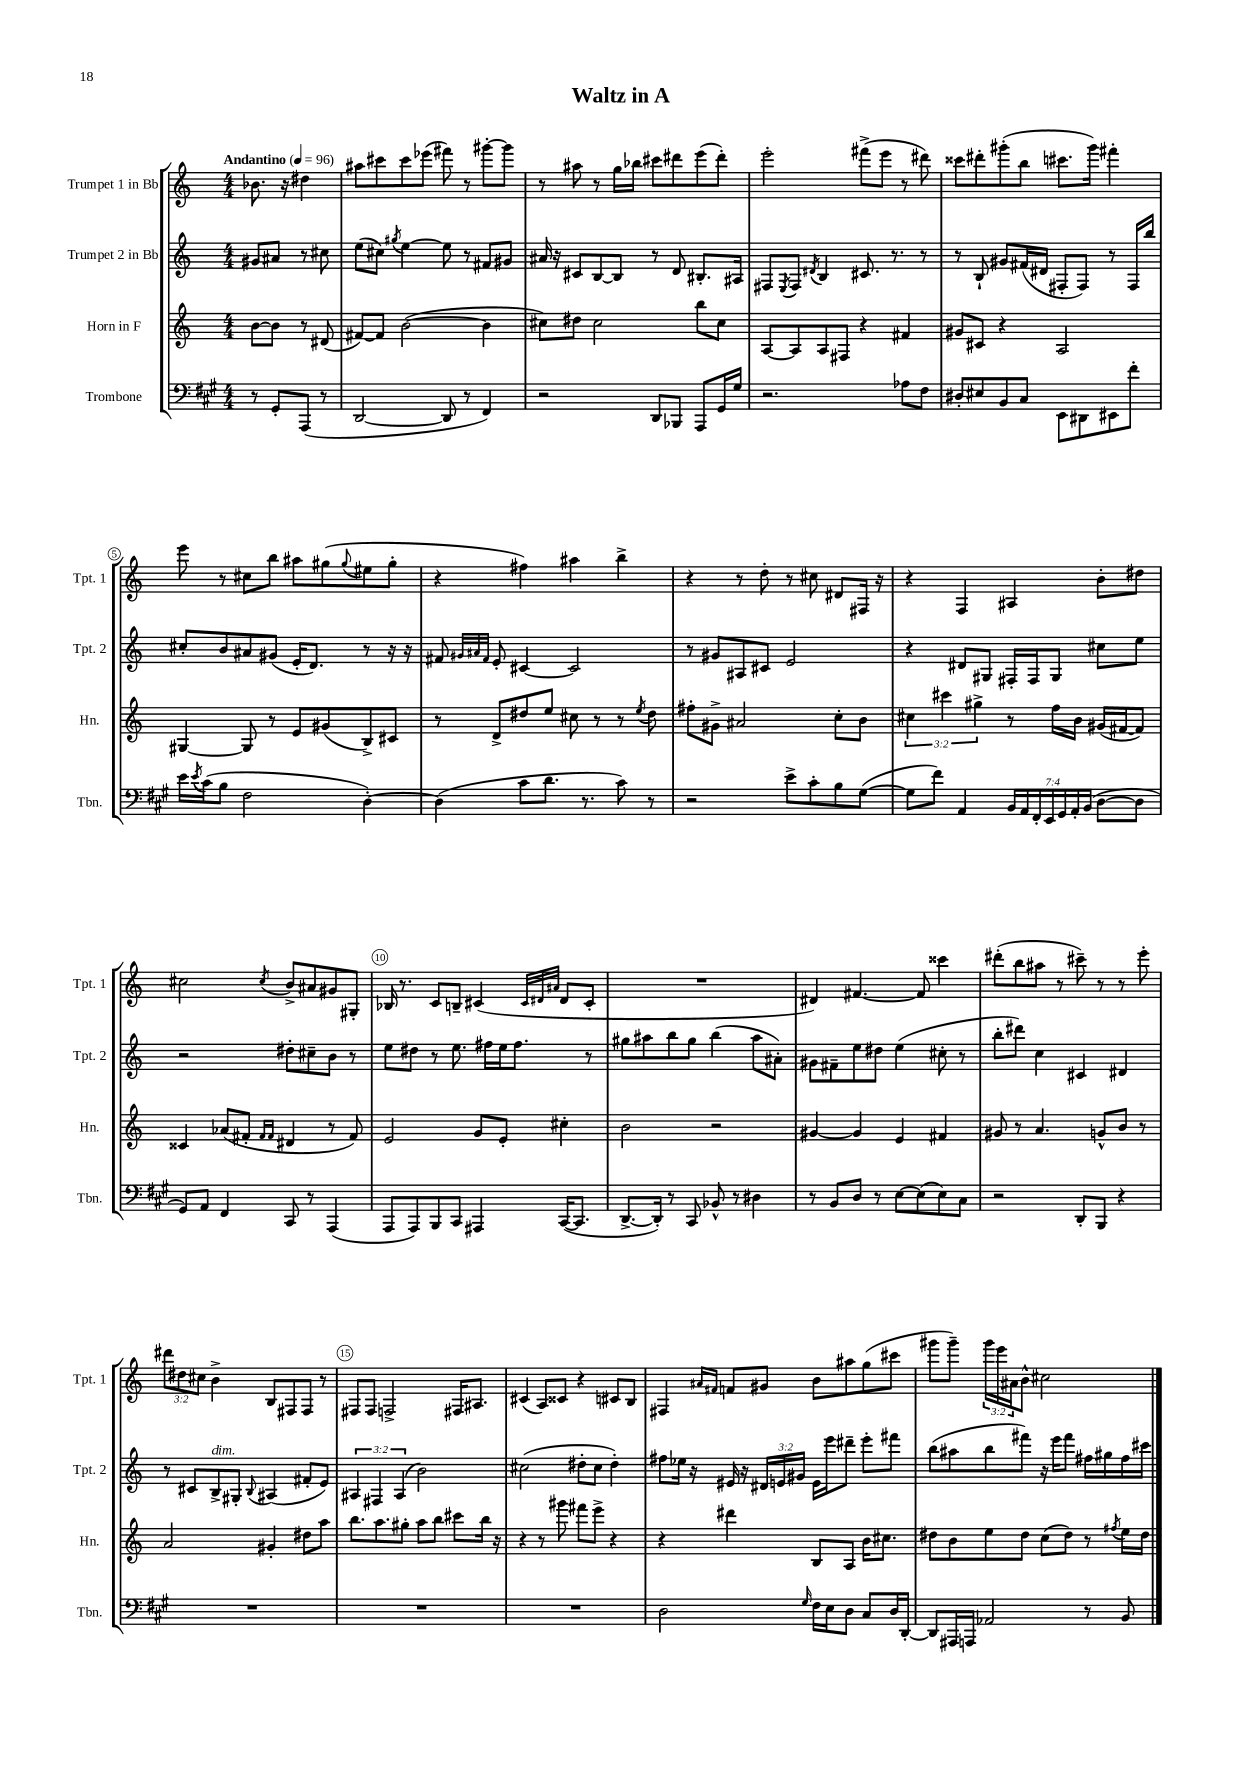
\header { title = "Waltz in A" }
<<
\new StaffGroup <<
\new Staff = "s0" \with { instrumentName = "Trumpet 1 in Bb" shortInstrumentName = "Tpt. 1" } {
    \clef treble \key c \major \numericTimeSignature \time 4/4 \override Staff.TupletNumber.text = #tuplet-number::calc-fraction-text \partial 2 \tempo "Andantino" 4 = 96
    bes'8. r16 dis''4 |
    ais''8 cis'''8 cis'''8 ees'''8( fis'''8) r8 gis'''8~-. gis'''8 |
    r8 ais''8 r8 g''16 bes''16 cis'''8 dis'''8 e'''8( dis'''8-.) |
    e'''2-. fis'''8->( e'''8 r8 dis'''8) |
    cisis'''8 dis'''8-. gis'''8-.( b''8 cis'''8. gis'''16) fis'''4-. |
    e'''8 r8 cis''8 b''8 ais''8 gis''8( \appoggiatura { gis''8 } eis''8 gis''8-. |
    r4 fis''4) ais''4 b''4-> |
    r4 r8 d''8-. r8 cis''8 dis'8 fis16 r16 |
    r4 f4 ais4 b'8-. dis''8 |
    cis''2 \acciaccatura { cis''8 } b'8-> ais'8 gis'8 gis8-. |
    bes16 r8. c'8 b8-- cis'4( \grace { cis'32 dis'32 ais'32 } dis'8 cis'8-. |
    R1 |
    dis'4) fis'4.~ fis'8 cisis'''4 |
    dis'''8-.( b''8 ais''8 r8 cis'''8--) r8 r8 e'''8-. |
    \tuplet 3/2 { dis'''8 dis''8 cis''8 } b'4-> b8 fis8 fis8 r8 |
    fis8 fis8 f2-> fis16 ais8. |
    cis'4( a8) cisis'8 r4 cis'8 b8 |
    fis4 \grace { ais'16 fis'16 } f'8 gis'8 b'8 ais''8 g''8( cis'''8 |
    gis'''8 gis'''8--) \tuplet 3/2 { gis'''16 e'''16 ais'16 } b'8-^ cis''2 \bar "|." |
}
\new Staff = "s1" \with { instrumentName = "Trumpet 2 in Bb" shortInstrumentName = "Tpt. 2" } {
    \clef treble \key c \major \numericTimeSignature \time 4/4 \override Staff.TupletNumber.text = #tuplet-number::calc-fraction-text \partial 2
    gis'8 ais'8 r8 cis''8 |
    e''8( cis''8) \acciaccatura { gis''8 } e''4~ e''8 r8 fis'8 gis'8 |
    ais'16 r16 cis'8 b8~ b8 r8 d'8 bis8.-. ais16 |
    fis8 \acciaccatura { e8 } fis8 \acciaccatura { dis'8 } b4 cis'8. r8. r8 |
    r8 b8-! gis'8 fis'16( dis'16 fis8-. fis8) r8 fis16 b''16 |
    cis''8-. b'8 ais'8 gis'8( e'16-. d'8.) r8 r16 r16 |
    fis'8 \grace { gis'32 ais'32 fis'32 } e'8-. cis'4~ cis'2 |
    r8 gis'8 ais8 cis'8 e'2 |
    r4 dis'8 gis8 fis16-. fis16 gis8 cis''8 e''8 |
    r2 dis''8-. cis''8-- b'8 r8 |
    e''8 dis''8 r8 e''8. fis''16 e''16 fis''8. r8 |
    gis''8 ais''8 b''8 gis''8 b''4( ais''8 ais'8-.) |
    gis'8 fis'8-- e''8 dis''8 e''4( cis''8-. r8 |
    b''8-. dis'''8) c''4 cis'4 dis'4 |
    r8 cis'8 b8->^\markup { \italic "dim." } gis8-. \appoggiatura { b8 } ais4( fis'8-. e'8) |
    \tuplet 3/2 { ais4 fis4 ais4( } b'2) |
    cis''2( dis''8-. cis''8 dis''4-.) |
    fis''8 ees''16 r16 eis'16 r16 \tuplet 3/2 { dis'16 e'16 gis'16 } e'16 e'''16 dis'''8-- e'''8-. fis'''8 |
    b''8( ais''8 b''8 fis'''8) r16 e'''16 fis'''8 fis''16 gis''16 fis''16 cis'''16 \bar "|." |
}
\new Staff = "s2" \with { instrumentName = "Horn in F" shortInstrumentName = "Hn." } {
    \clef treble \key c \major \numericTimeSignature \time 4/4 \override Staff.TupletNumber.text = #tuplet-number::calc-fraction-text \partial 2
    b'8~ b'8 r8 dis'8( |
    fis'8~) fis'8 b'2~( b'4 |
    cis''8) dis''8 cis''2 b''8 cis''8 |
    a8~ a8 a8 fis8 r4 fis'4 |
    gis'8 cis'8 r4 a2 |
    gis4~ gis8 r8 e'8 gis'8( b8->) cis'8 |
    r8 d'8-> dis''8 e''8 cis''8 r8 r8 \acciaccatura { e''8 } dis''8 |
    fis''8-. gis'8-> ais'2 c''8-. b'8 |
    \tuplet 3/2 { cis''4 cis'''4 gis''4-> } r8 f''16 b'16 gis'16( fis'16~ fis'8) |
    cisis'4 aes'8( fis'8-. \grace { fis'16 fis'16 } dis'4 r8 fis'8) |
    e'2 g'8 e'8-. cis''4-. |
    b'2 r2 |
    gis'4~ gis'4 e'4 fis'4 |
    gis'8 r8 a'4. g'8-^ b'8 r8 |
    a'2 gis'4-. dis''8 a''8 |
    b''8. a''8. gis''8-. a''8 b''8 cis'''8 b''16 r16 |
    r4 r8 gis'''8 fis'''8 e'''8-> r4 |
    r4 dis'''4 b8 a8 b'16 cis''8. |
    dis''8 b'8 e''8 dis''8 c''8( dis''8) r8 \acciaccatura { fis''8 } e''16 dis''16 \bar "|." |
}
\new Staff = "s3" \with { instrumentName = "Trombone" shortInstrumentName = "Tbn." } {
    \clef bass \key a \major \numericTimeSignature \time 4/4 \override Staff.TupletNumber.text = #tuplet-number::calc-fraction-text \partial 2
    r8 gis,8-. a,,8( r8 |
    d,2~ d,8 r8 fis,4) |
    r2 d,8 bes,,8 a,,8 gis,16 gis16 |
    r2. aes8 fis8 |
    dis8-. eis8 b,8 cis8 e,8 dis,8 eis,8 fis'8-. |
    e'16 \acciaccatura { e'8 } cis'16( b8 fis2 d4~-.) |
    d4( cis'8 d'8. r8. cis'8) r8 |
    r2 e'8-> cis'8-. b8 gis8~( |
    gis8 fis'8) a,4 \tuplet 7/4 { b,16 a,16 fis,16-. e,16 gis,16 a,16-. b,16( } d8~ d8 |
    gis,8) a,8 fis,4 cis,8 r8 a,,4( |
    a,,8 a,,8) b,,8 cis,8 ais,,4 cis,16~( cis,8. |
    d,8.~-> d,16-.) r8 cis,8 bes,8-^ r8 dis4 |
    r8 b,8 d8 r8 e8~ e8( e8) cis8 |
    r2 d,8-. b,,8 r4 |
    R1 |
    R1 |
    R1 |
    d2 \grace { gis16 } fis16 e16 d8 cis8 d16 d,16~-. |
    d,8 ais,,16 a,,16 aes,2 r8 b,8 \bar "|." |
}
>>
>>
\layout { \context { \Score \override BarNumber.break-visibility = ##(#f #t #t) barNumberVisibility = #(every-nth-bar-number-visible 5) \override BarNumber.stencil = #(make-stencil-circler 0.1 0.3 ly:text-interface::print) } }
